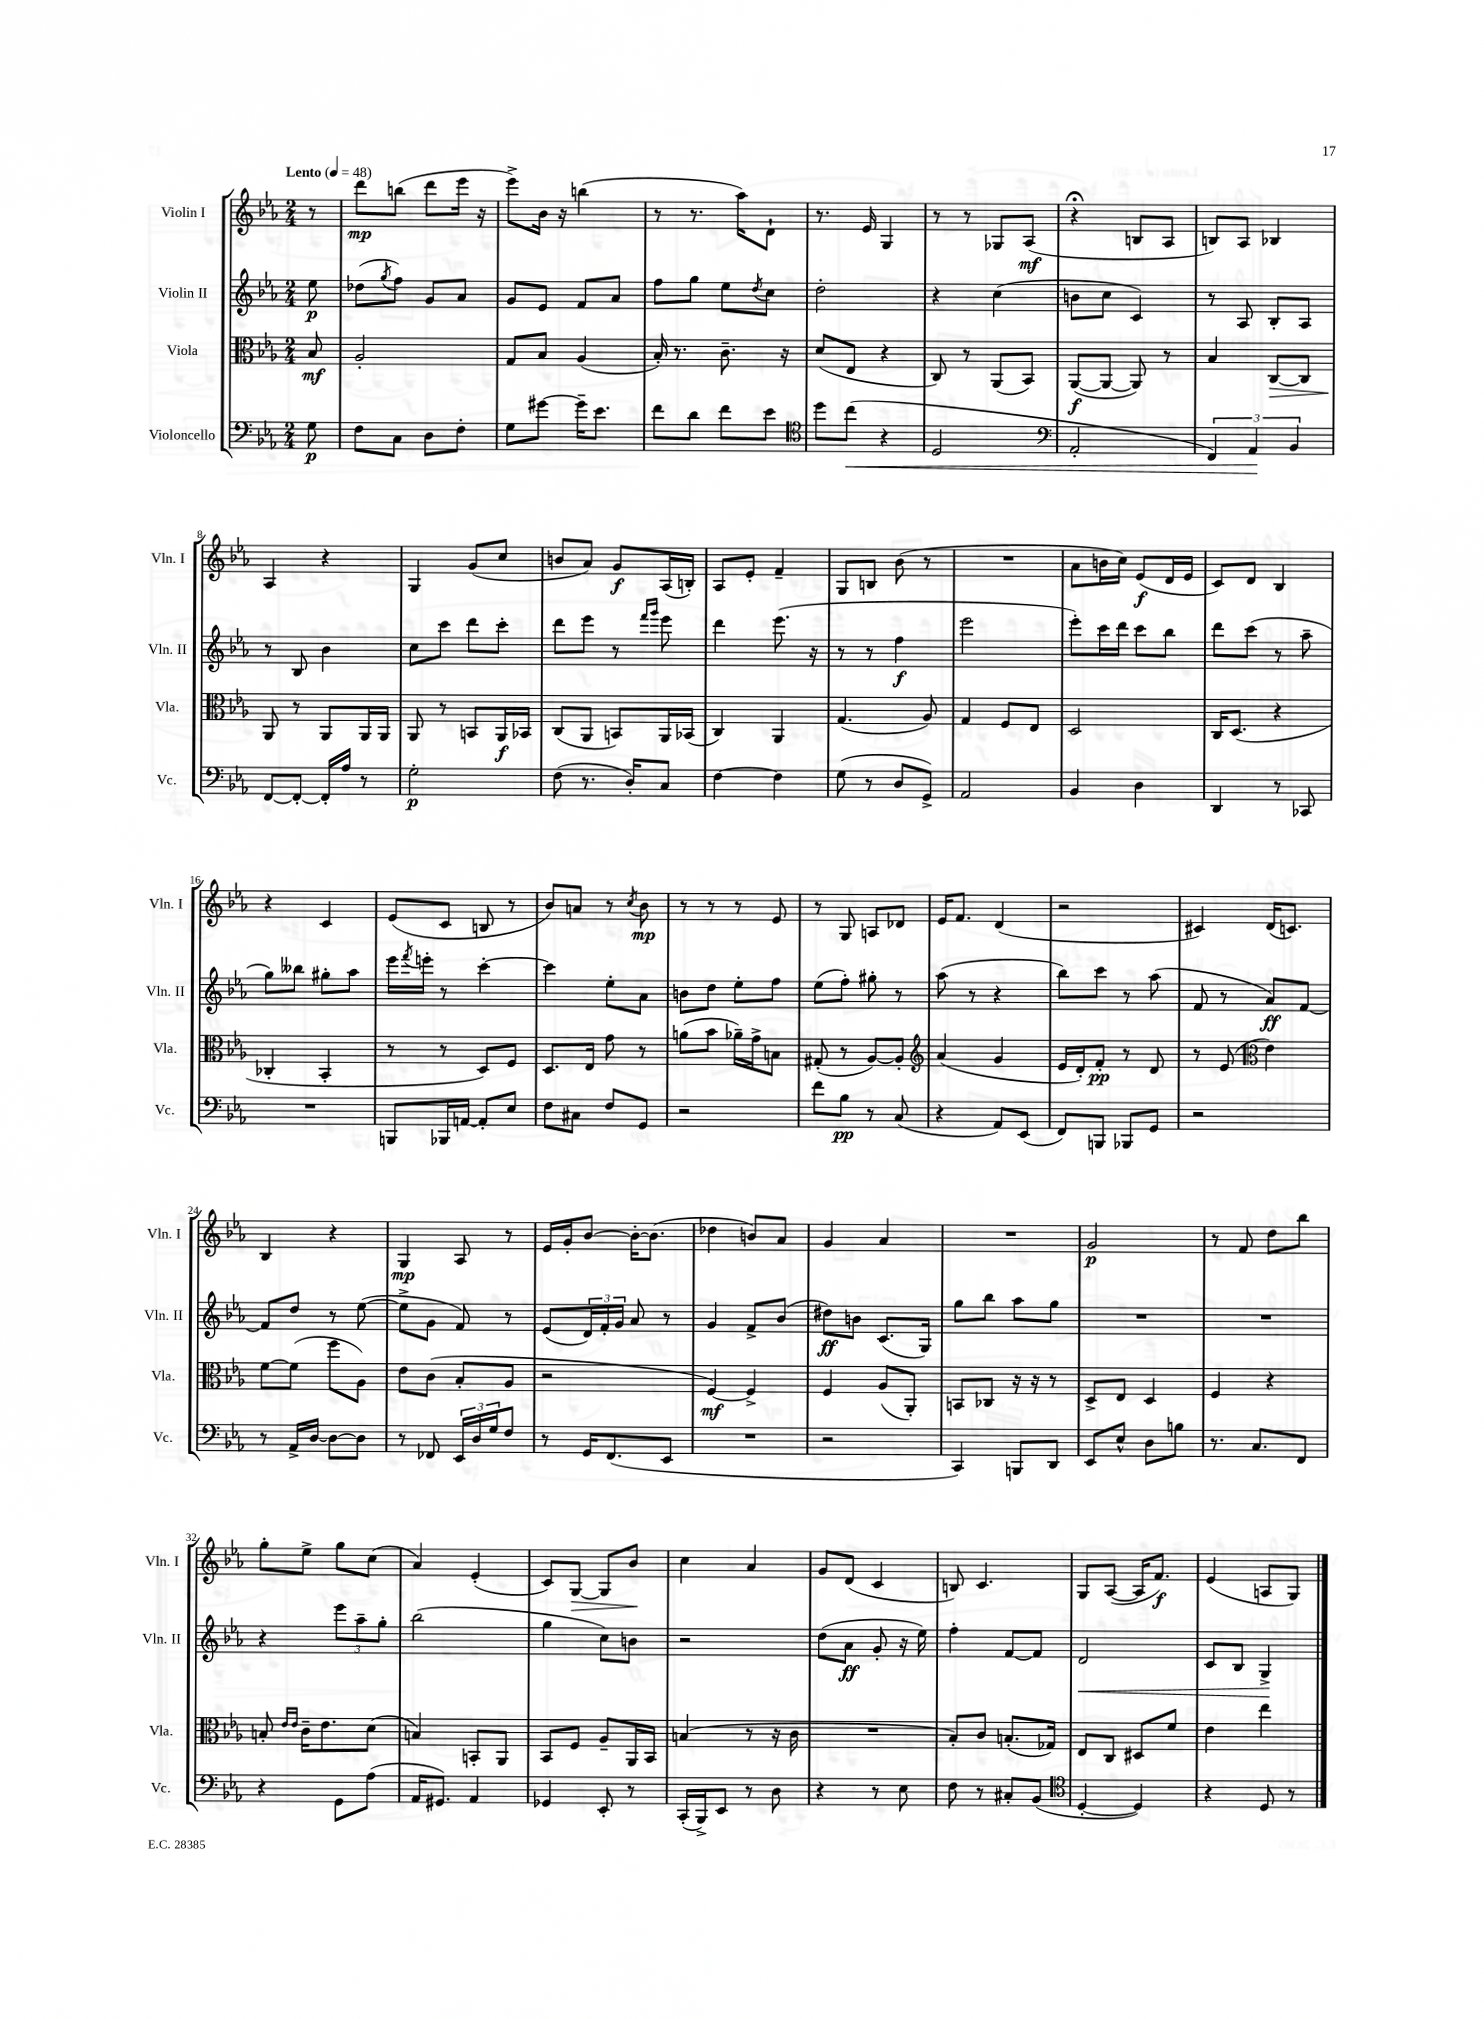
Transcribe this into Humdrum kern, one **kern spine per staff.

**kern	**kern	**kern	**kern
*staff4	*staff3	*staff2	*staff1
*clefF4	*clefC3	*clefG2	*clefG2
*k[b-e-a-]	*k[b-e-a-]	*k[b-e-a-]	*k[b-e-a-]
*M2/4	*M2/4	*M2/4	*M2/4
*MM48	*MM48	*MM48	*MM48
8G	8B-	8ee-	8r
=	=	=	=
8F	2A-'	(8dd-	8ddd
.	.	8qgg	.
8C	.	8ff)	(8bb
8D	.	8g	8ddd
8F'	.	8a-	16eee-
.	.	.	16r
=	=	=	=
8G	8G	8g	8eee-^)
[8g#	8B-	8e-	16b-
.	.	.	16r
16g#~]	(4A-	8f	(4bb
8.e-	.	.	.
.	.	8a-	.
=	=	=	=
8f	16B-')	8ff	8r
.	8.r	.	.
8d	.	8gg	8.r
8f	8.c~	8ee-	.
.	.	.	16aa-)
.	.	8qdd	.
8e-	.	8cc	8d`
.	16r	.	.
=	=	=	=
*clefC4	*	*	*
8dd	(8d	2dd'	8.r
(8cc	8E-	.	.
.	.	.	16e-
4r	4r	.	4G
=	=	=	=
2D	8C)	4r	8r
.	8r	.	8r
.	(8AA-	(4cc	8G-
.	8BB-)	.	(8A-
=	=	=	=
*clefF4	*	*	*
2AA-'	([8AA-	8b	4r;
.	8AA-_	8cc	.
.	8AA-])	4c)	8B
.	8r	.	8A-
=	=	=	=
6FF)	4B-	8r	8B)
.	.	8A-	8A-
6AA-	.	.	.
.	[8C	8B-'	4B-
6BB-	.	.	.
.	8C]	8A-	.
=	=	=	=
[8FF	8AA-	8r	4A-
8FF'_	8r	8B-	.
16FF']	8AA-	4b-	4r
16A-	.	.	.
8r	16AA-	.	.
.	16AA-	.	.
=	=	=	=
2G'	8AA-	8cc	4G
.	8r	8ccc	.
.	8BB	8ddd	(8g
.	16AA-	8ccc'	8cc
.	16BB-	.	.
=	=	=	=
(8F	(8C	8ddd	8b
8.r	8AA-	8eee-	8a-)
.	8BB)	8r	8g
16D')	.	.	.
.	.	16qqfff	.
.	.	16qqggg	.
8C	16AA-	8eee-	(16A-
.	(16BB-	.	16B')
=	=	=	=
[4F	4C)	4ddd	8A-
.	.	.	8e-'
4F]	4AA-	(8.eee-	4f~
.	.	16r	.
=	=	=	=
(8G	(4.G	8r	8G
8r	.	8r	8B
8D	.	4ff	(8b-
8GG^)	8A-)	.	8r
=	=	=	=
2AA-	4G	2eee-	2r
.	8F	.	.
.	8E-	.	.
=	=	=	=
4BB-	2D	8eee-')	8a-
.	.	16ccc	16b
.	.	16ddd	16cc)
4D	.	8ccc	(8e-
.	.	8bb-	16d
.	.	.	16e-
=	=	=	=
4DD	16C	8ddd	8c)
.	(8.D	.	.
.	.	(8ccc	8d
8r	4r	8r	4B-
8CC-	.	8aa-~	.
=	=	=	=
2r	4C-'	8gg)	4r
.	.	8bb--	.
.	4BB-'	8gg#'	4c
.	.	8aa-	.
=	=	=	=
8BBB	8r	16eee-	(8e-
.	.	8qfff	.
.	.	16eee'	.
16BBB-	8r	8r	8c
[16AA	.	.	.
8AA']	8D)	[4ccc'	8B
8E-	8F	.	8r
=	=	=	=
8F	8.D	4ccc]	8b-)
8C#	.	.	8a
.	16E-	.	.
8F	8g	8ee-'	8r
.	.	.	8qcc
8GG	8r	8a-	8b-
=	=	=	=
2r	(8a	8b	8r
.	8b-	8dd	8r
.	16a-~)	8ee-'	8r
.	16g^	.	.
.	8B	8ff	8e-
=	=	=	=
8f	(8G#'	(8ee-	8r
8B-	8r	8ff')	8G
8r	[8A-)	8gg#'	8A
(8C	8A-']	8r	8d-
=	=	=	=
*	*clefG2	*	*
4r	(4a-	(8aa-	16e-
.	.	.	8.f
.	.	8r	.
8AA-)	4g	4r	(4d
(8EE-	.	.	.
=	=	=	=
8FF)	16e-	8bb-)	2r
.	16d')	.	.
8BBB	8f'	8ccc	.
8BBB-	8r	8r	.
8GG	8d	(8aa-	.
=	=	=	=
2r	8r	8f	4c#)
.	(8e-	8r	.
*	*clefC3	*	*
.	4e-)	8a-)	(16d
.	.	.	8.c)
.	.	[8f	.
=	=	=	=
8r	[8f	8f]	4B-
16AA-^	(8f]	8dd	.
[16D	.	.	.
8D_	8ff	8r	4r
8D]	8A-)	([8ee-	.
=	=	=	=
8r	8e-	8ee-^]	4G
8FF-	(8c	8g	.
24EE-	8B-'	8f)	8A-
24D	.	.	.
24G	.	.	.
8F	8A-	8r	8r
=	=	=	=
8r	2r	(8e-	16e-
.	.	.	16g'
16GG	.	24d)	[8b-
.	.	24f'	.
(8.FF	.	.	.
.	.	24g	.
.	.	8a-	16b-'_
.	.	.	(8.b-]
8EE-	.	8r	.
=	=	=	=
2r	[4F)	4g	4dd-
.	4F^]	8f^	8b)
.	.	(8b-	8a-
=	=	=	=
2r	4F	8dd#)	4g
.	.	8b	.
.	(8A-	(8.c	4a-
.	8AA-')	.	.
.	.	16G)	.
=	=	=	=
4CC)	8BB	8gg	2r
.	8C-	8bb-	.
8BBB	16r	8aa-	.
.	16r	.	.
8DD	8r	8gg	.
=	=	=	=
8EE-	8D^	2r	2g
8E-^^	8E-	.	.
8D	4D	.	.
8B	.	.	.
=	=	=	=
8.r	4F	2r	8r
.	.	.	8f
8.C	.	.	.
.	4r	.	8dd
8FF	.	.	8bb-
=	=	=	=
4r	8B'	4r	8gg'
.	16qqe-	.	.
.	16qqe-	.	.
.	16c~	.	8ee-^
.	8.e-	.	.
8GG	.	12eee-	8gg
.	.	12aa-~	.
(8A-	(8d	.	(8cc
.	.	12gg'	.
=	=	=	=
16AA-	4B)	(2bb-	4a-)
8.GG#)	.	.	.
4AA-	8BB'	.	(4e-'
.	8AA-	.	.
=	=	=	=
4GG-	8BB-	4gg	8c)
.	8F	.	[8G
8EE-'	8A-~	8cc)	8G]
8r	16AA-	8b	8b-
.	16BB-	.	.
=	=	=	=
(16CC'	(4B	2r	4cc
16BBB-^)	.	.	.
8EE-	.	.	.
8r	8r	.	4a-
8D	16r	.	.
.	16c	.	.
=	=	=	=
4r	2r	(8dd	8g
.	.	8a-	(8d
8r	.	8g'	4c
8E-	.	16r	.
.	.	16ee-)	.
=	=	=	=
8F	8B-')	4ff'	8B)
8r	8c	.	4.c
8C#'	(8.B'	[8f	.
(8BB-	.	8f]	.
.	16G-)	.	.
=	=	=	=
*clefC4	*	*	*
[4D'	8E-	2d	8G
.	8C	.	([8A-
4D])	8D#	.	16A-]
.	.	.	8.f)
.	8f	.	.
=	=	=	=
4r	4e-	8c	(4e-
.	.	8B-	.
8D	4ee-	4G^	8A
8r	.	.	8G)
==	==	==	==
*-	*-	*-	*-
